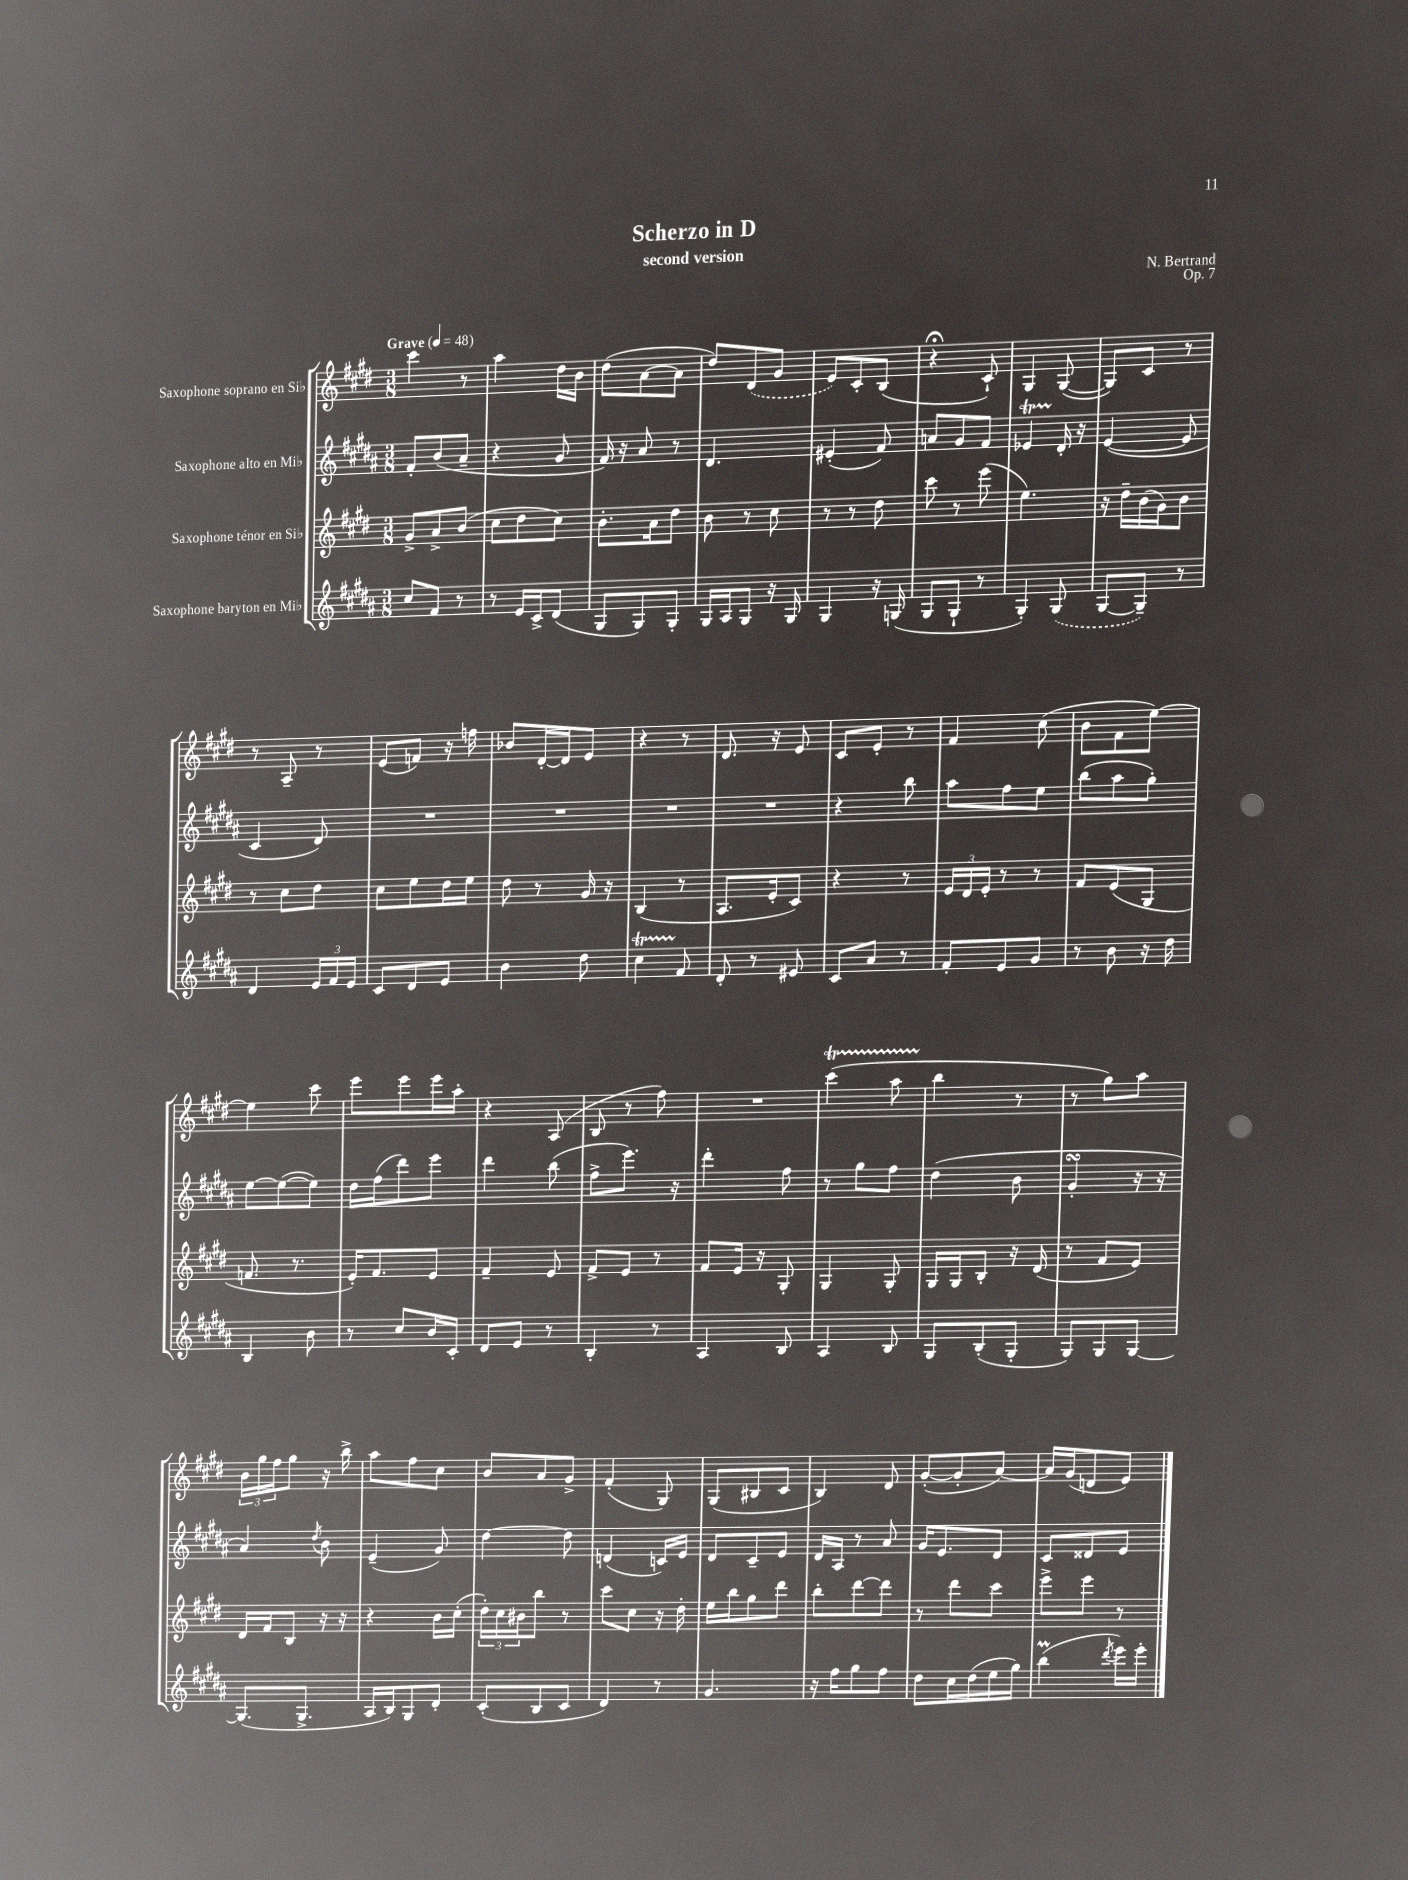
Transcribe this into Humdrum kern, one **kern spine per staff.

**kern	**kern	**kern	**kern
*part4	*part3	*part2	*part1
*staff4	*staff3	*staff2	*staff1
*I"Saxophone baryton en Mi♭	*I"Saxophone ténor en Si♭	*I"Saxophone alto en Mi♭	*I"Saxophone soprano en Si♭
*clefG2	*clefG2	*clefG2	*clefG2
*k[f#c#g#d#a#]	*k[f#c#g#d#]	*k[f#c#g#d#a#]	*k[f#c#g#d#]
*M3/8	*M3/8	*M3/8	*M3/8
*MM48	*MM48	*MM48	*MM48
=1	=1	=1	=1
!	!	!	!LO:TX:a:B:t=Grave
8cc#/L	8g#^/L	8f#'/L	4ccc#\
8f#/J	8a^/	(8b/	.
8r	(8b/J	8a#~/J	8r
=2	=2	=2	=2
8r	8cc#\L	4r	4aa\
16e/LL	8dd#\	.	.
16c#^/J	.	.	.
(8d#/J	8cc#\J)	8g#/	16dd#\LL
.	.	.	16b\JJ
=3	=3	=3	=3
8G#/L	8.b'\L	16f#/)	(8dd#\L
.	.	16r	.
8G#/)	.	8a#/	[8a\
.	16a\k	.	.
8G#'/J	8dd#\J	8r	8a\J]
=4	=4	=4	=4
16G#/LL	8b\	4.d#/	8dd#/L)
16A#/J	.	.	.
8G#/J	8r	.	(8d#/
16r	8cc#\	.	8g#/J
16G#/	.	.	.
=5	=5	=5	=5
4G#/	8r	(4e#X'/	8e/L)
.	8r	.	8c#'/
16r	8dd#\	8f#/)	(8B/J
(16Gn/	.	.	.
=6	=6	=6	=6
8G#/L	8ccc#\	8an/L	4r;<
8G#`/J	8r	8g#/	.
8r	(8eee\	8f#/J	8c#`/)
=7	=7	=7	=7
4G#'/)	4.ee\)	4e-XT/	4G#/
(8G#/	.	16d#'/	([8G#/
.	.	16r	.
=8	=8	=8	=8
[8G#/L	16r	([4e/	8G#/L])
.	16dd#~\LL	.	.
8G#~/J])	(16b\	.	8c#/J
.	16g#\J)	.	.
8r	8b\J	8e/]	8r
!!LO:LB:g=z
=9	=9	=9	=9
4d#/	8r	4c#/	8r
.	8cc#\L	.	8A~/
24e/LL	8dd#\J	8d#/)	8r
24f#/	.	.	.
24e/JJ	.	.	.
=10	=10	=10	=10
8c#/L	8cc#\L	4.r	(8e/L
8d#/	8ee\	.	8fn/J)
8e/J	16dd#\L	.	16r
.	16ee\JJ	.	16ffn\
=11	=11	=11	=11
4b\	8dd#\	4.r	8b-X/L
.	8r	.	[16d#'/L
.	.	.	16d#/J]
8dd#\	16g#/	.	8e/J
.	16r	.	.
=12	=12	=12	=12
4cc#T\	(4B/	4.r	4r
8f#/	8r	.	8r
=13	=13	=13	=13
8d#'/	8.A/L	4.r	8.d#/
8r	.	.	.
.	16e'/k	.	16r
8e#X/	8c#/J)	.	8e/
=14	=14	=14	=14
8c#/L	4r	4r	8c#/L
8a#/J	.	.	8e'/J
8r	8r	8bb\	8r
=15	=15	=15	=15
8f#'/L	24e/LL	8aa#\L	4f#/
.	24d#/	.	.
.	24e'/JJ	.	.
8e/	8r	8ff#\	.
8g#/J	8r	8ee\J	(8cc#\
=16	=16	=16	=16
8r	8f#/L	(8bb\L	8b\L
8b\	(8e/	8aa#\	8f#\
16r	8G#/J	8gg#'\J)	[8ee\J)
16dd#\	.	.	.
!!LO:LB:g=z
=17	=17	=17	=17
4B/	8.fn/	[8ee\L	4ee\]
.	.	(8ee\_	.
.	8.r	.	.
8b\	.	8ee\J])	8ccc#\
=18	=18	=18	=18
8r	16e'/KL)	16dd#\LL	8eee\L
.	8.f#/	(16ff#\J	.
8cc#/L	.	8ddd#\)	8eee\
16b/L	8e/J	8eee\J	16eee\L
16c#'/JJ	.	.	16aa'\JJ
=19	=19	=19	=19
8d#/L	4f#~/	4ddd#\	4r
8e/J	.	.	.
8r	8e/	(8bb\	(8A/
=20	=20	=20	=20
4B'/	8f#^/L	8ff#^\L	8B/
.	8e/J	8.eee\J)	8r
8r	8r	.	8ff#\)
.	.	16r	.
=21	=21	=21	=21
4A#/	8f#/L	4ddd#'\	4.r
.	16e/Jk	.	.
.	16r	.	.
8B/	8G#'/	8ff#\	.
=22	=22	=22	=22
4A#/	4G#/	8r	(4ccc#T\
.	.	8gg#\L	.
8B/	8G#'/	8ff#\J	8aaTTT\
=23	=23	=23	=23
8G#/L	16G#/LL	(4dd#\	4bb\
.	16G#/J	.	.
(8B'/	8B'/J	.	.
8G#'/J	16r	8b\	8r
.	(16d#/	.	.
=24	=24	=24	=24
8G#/L)	8r	4g#sSSS'/	8r
8G#/	8f#/L	.	8gg#\L)
[8G#/J	8e/J)	16r	8aa\J
.	.	16r	.
!!LO:LB:g=z
=25	=25	=25	=25
(8.G#/L]	16d#/LL	4a#/)	24b\LL
.	.	.	24gg#\
.	16f#/J	.	.
.	.	.	24ff#\J
.	8B/J	.	8gg#\J
8.G#^/J	.	.	.
.	.	8qdd#/	.
.	16r	8b\	16r
.	16r	.	16bb^\
=26	=26	=26	=26
16A#/LL	4r	(4e~/	8aa\L
16B/J)	.	.	.
8G#/	.	.	8ff#\
8d#'/J	16b\LL	8g#/)	8cc#\J
.	(16cc#'\JJ	.	.
=27	=27	=27	=27
(8c#'/L	24dd#'\LL)	[4dd#\	8b/L
.	24cc#\	.	.
.	24b#X\J	.	.
8B/	8bb\J	.	8a/
8c#/J	8r	8dd#\]	8g#^/J
=28	=28	=28	=28
4d#/)	8ccc#\L	(4dn/	(4f#'/
.	8cc#\J	.	.
8r	16r	16cn/LL)	8G#/)
.	16dd#'\	16e/JJ	.
=29	=29	=29	=29
4.g#/	16ee\LL	8d#/L	(8G#/L
.	16bb\J	.	.
.	8gg#\	8c#~/	8B#X/
.	8ddd#\J	8e/J	8c#/J
=30	=30	=30	=30
16r	8bb'\L	16d#/LL	4B/)
16ff#\KL	.	16A#/JJ	.
8gg#\	[8ddd#\	8r	.
8ff#\J	8ddd#\J]	8a#/	8d#/
=31	=31	=31	=31
8dd#\L	8r	16g#/KL	([8g#'/L
.	.	8.e/	.
16cc#\L	8ddd#\L	.	8g#'/]
(16dd#\	.	.	.
16ee\	8ccc#\J	8d#/J	[8a/J)
16gg#\JJ)	.	.	.
=32	=32	=32	=32
(4bbM\	8eee^\L	8c#/L	16a/LL]
.	.	.	(16g#/J
.	8eee\J	8d##X/	8dn/
8qddd#/	.	.	.
16eee\LL)	8r	8e/J	8e/J)
16eee'\JJ	.	.	.
==	==	==	==
*-	*-	*-	*-
